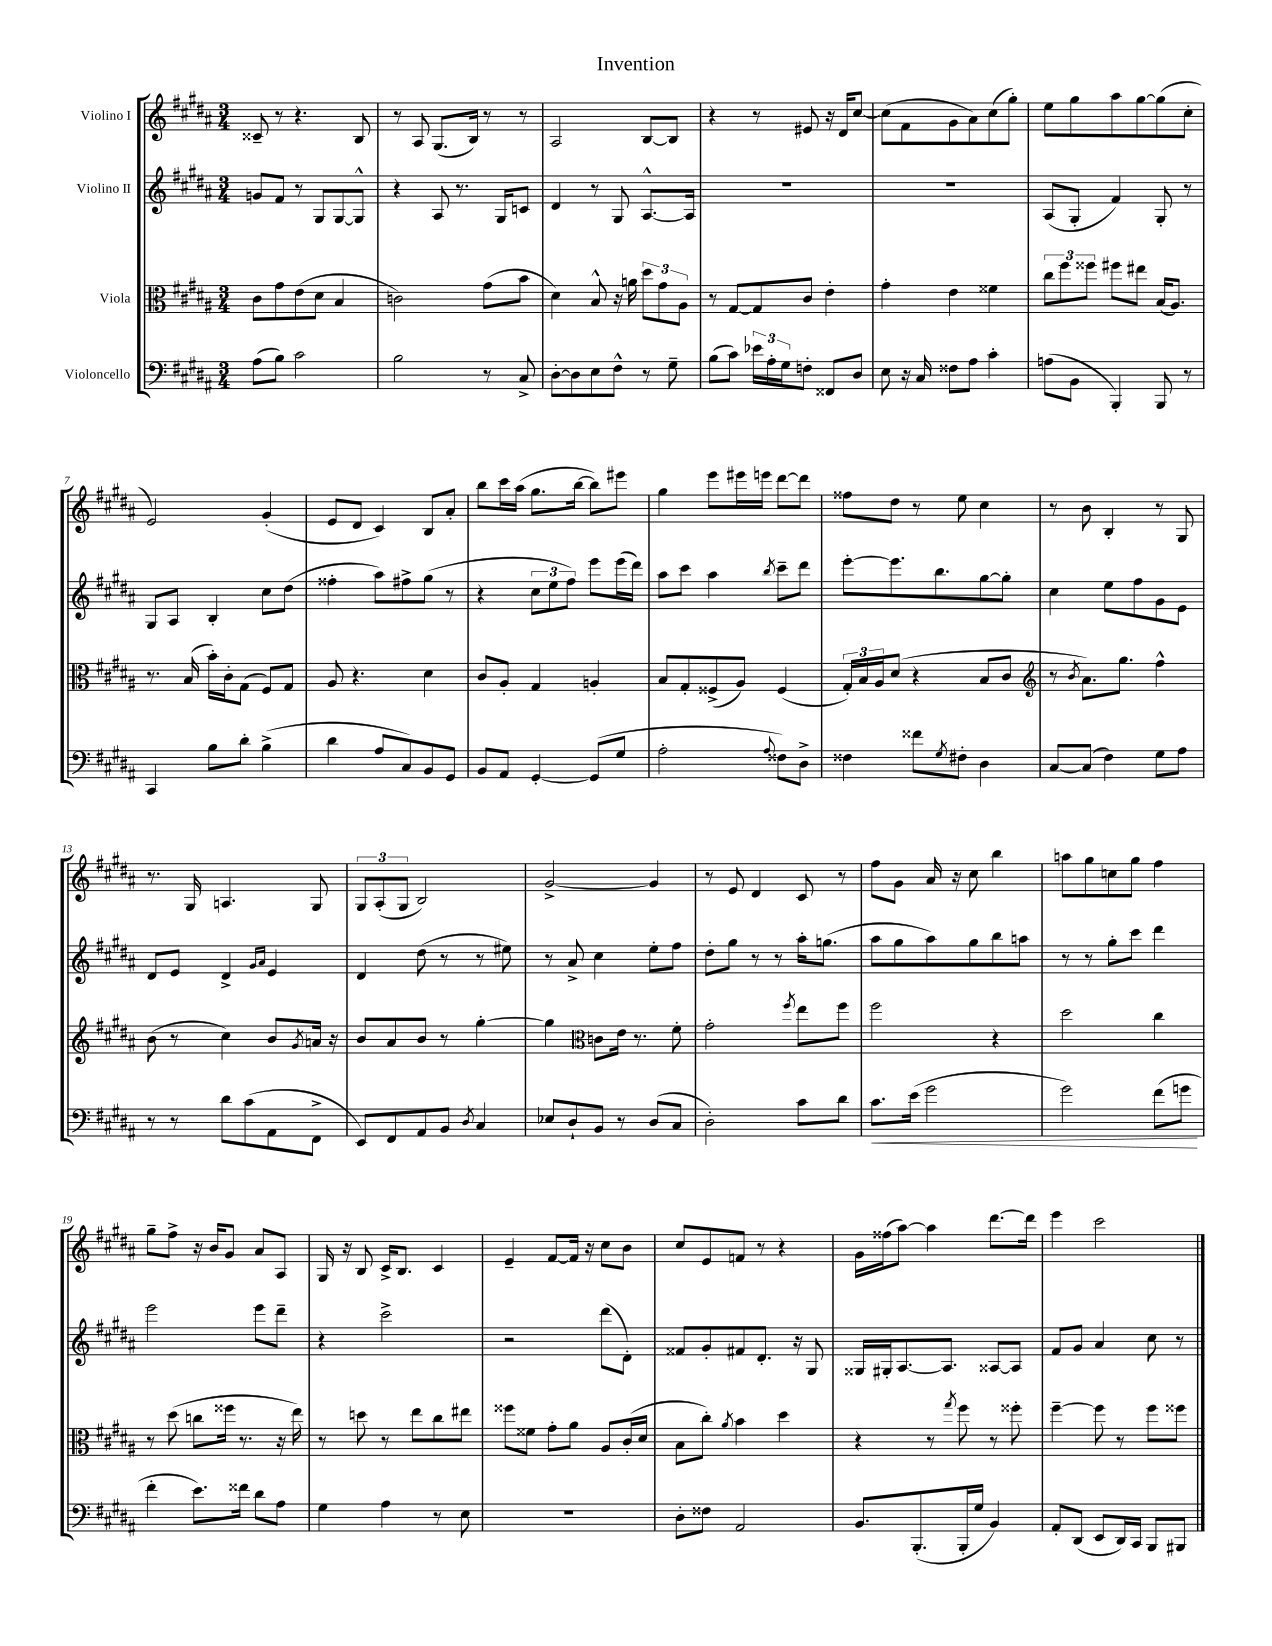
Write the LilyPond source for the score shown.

\header { title = "Invention" }
<<
\new StaffGroup <<
\new Staff = "s0" \with { instrumentName = "Violino I" } {
    \clef treble \key b \major \numericTimeSignature \time 3/4
    cisis'8-- r8 r4. b8 |
    r8 ais8 gis8.( b16) r8 r8 |
    ais2 b8~ b8 |
    r4 r8 eis'8 r16 dis'16 cis''8~ |
    cis''8( fis'8 gis'8 ais'8) cis''8( gis''8-.) |
    e''8 gis''8 ais''8 gis''8~ gis''8( cis''8-. |
    e'2) gis'4-.( |
    e'8 dis'8 cis'4) b8 ais'8-. |
    b''8 cis'''16 ais''16( gis''8. b''16~ b''8) eis'''8 |
    gis''4 e'''8 eis'''16 e'''16 dis'''8~ dis'''8 |
    fisis''8 dis''8 r8 e''8 cis''4 |
    r8 b'8 b4-. r8 gis8 |
    r8. gis16 a4. gis8 |
    \tuplet 3/2 { gis8 ais8-.( gis8 } b2) |
    gis'2~-> gis'4 |
    r8 e'8 dis'4 cis'8 r8 |
    fis''8 gis'8 ais'16 r16 cis''8 b''4 |
    a''8 gis''8 c''8 gis''8 fis''4 |
    gis''8-- fis''8-> r16 b'16 gis'8 ais'8 ais8 |
    gis16 r16 b8 cis'16-> b8. cis'4 |
    e'4-- fis'8~ fis'16 r16 cis''8 b'8 |
    cis''8 e'8 f'8 r8 r4 |
    gis'16 fisis''16( ais''8~) ais''4 dis'''8.~ dis'''16 |
    e'''4 cis'''2 \bar "|." |
}
\new Staff = "s1" \with { instrumentName = "Violino II" } {
    \clef treble \key b \major \numericTimeSignature \time 3/4
    g'8 fis'8 r8 gis8 gis8~ gis8-^ |
    r4 ais8 r8. gis16 c'8 |
    dis'4 r8 gis8 ais8.~-^ ais16 |
    R2. |
    R2. |
    ais8( gis8-. fis'4) gis8-. r8 |
    gis8 ais8 b4-. cis''8 dis''8( |
    fisis''4-. ais''8) fis''8-> gis''8( r8 |
    r4 \tuplet 3/2 { cis''8 e''8 fis''8) } e'''8 e'''16( dis'''16) |
    ais''8 cis'''8 ais''4 \acciaccatura { b''8 } cis'''8-- dis'''8 |
    e'''8~-. e'''8. b''8. gis''8~ gis''8-. |
    cis''4 e''8 fis''8 gis'8 e'8 |
    dis'8 e'8 dis'4-> \grace { gis'16 ais'16 } e'4 |
    dis'4 dis''8( r8 r8 eis''8) |
    r8 ais'8-> cis''4 e''8-. fis''8 |
    dis''8-. gis''8 r8 r8 ais''16-. g''8.( |
    ais''8 gis''8 ais''8) gis''8 b''8 a''8 |
    r8 r8 gis''8-. cis'''8 dis'''4 |
    e'''2 e'''8 dis'''8-- |
    r4 cis'''2-> |
    r2 dis'''8( dis'8-.) |
    fisis'8 gis'8-. fis'8 dis'8.-. r16 gis8 |
    gisis16 gis16-. ais8.~ ais8. aisis8~ aisis8 |
    fis'8 gis'8 ais'4 cis''8 r8 \bar "|." |
}
\new Staff = "s2" \with { instrumentName = "Viola" } {
    \clef alto \key b \major \numericTimeSignature \time 3/4
    cis'8 gis'8 e'8( dis'8 b4 |
    c'2) gis'8( b'8 |
    dis'4) b8-^ r16 a'16 \tuplet 3/2 { dis''8 gis'8 ais8 } |
    r8 gis8~ gis8 cis'8 e'4-. |
    gis'4-. e'4 fisis'4 |
    \tuplet 3/2 { cis''8 fis''8 fisis''8 } fis''8 eis''8 b16( ais8.) |
    r8. b16( b'16-.) cis'16-. gis8( fis8) gis8 |
    ais8 r4. dis'4 |
    cis'8 ais8-. gis4 a4-. |
    b8 gis8-. fisis8->( ais8) fisis4( |
    \tuplet 3/2 { gis16-.) b16 ais16 } dis'8( r4 b8 cis'8 |
    \clef treble r8 \acciaccatura { b'8 } ais'8.) gis''8. fis''4-^ |
    b'8( r8 cis''4) b'8 \acciaccatura { gis'8 } a'16 r16 |
    b'8 ais'8 b'8 r8 gis''4~-. |
    gis''4 \clef alto c'8 e'16 r8. fis'8-. |
    gis'2-. \acciaccatura { fis''8 } e''8 fis''8 |
    fis''2 r4 |
    dis''2 cis''4 |
    r8 dis''8( c''8 fisis''16 r8. r16 e''16) |
    r8 d''8 r8 e''8 cis''8 eis''8 |
    fisis''8 fisis'8 gis'8-. ais'8 ais8 cis'16-.( dis'16 |
    b8 cis''8-.) \acciaccatura { ais'8 } b'4 dis''4 |
    r4 r8 \acciaccatura { gis''8 } fis''8 r8 fisis''8-. |
    fis''4~-- fis''8 r8 fis''8 fisis''8 \bar "|." |
}
\new Staff = "s3" \with { instrumentName = "Violoncello" } {
    \clef bass \key b \major \numericTimeSignature \time 3/4
    ais8( b8) cis'2 |
    b2 r8 cis8-> |
    dis8~-. dis8 e8 fis8-^ r8 gis8-- |
    b8( cis'8) \tuplet 3/2 { ees'16 ais16-. gis16 } f8-. fisis,8 dis8 |
    e8 r16 cis16 fisis8 ais8 cis'4-. |
    a8( b,8 b,,4-.) b,,8 r8 |
    cis,4 b8 dis'8-. b4->( |
    dis'4 ais8 cis8) b,8 gis,8 |
    b,8 ais,8 gis,4~-. gis,8( gis8 |
    ais2-. \appoggiatura { ais8 } fisis8) dis8-> |
    fisis4 fisis'8 \acciaccatura { gis8 } fis8-. dis4 |
    cis8~ cis8( fis4) gis8 ais8 |
    r8 r8 dis'8 cis'8( ais,8 fis,8-> |
    e,8) fis,8 ais,8 b,8 \acciaccatura { dis8 } cis4 |
    ees8 dis8-! b,8 r8 dis8( cis8 |
    dis2-.) cis'8 dis'8 |
    cis'8.\< e'16( gis'2 |
    gis'2) fis'8( g'8\! |
    fis'4-. e'8.) fisis'16 dis'8 ais8 |
    gis4 ais4 r8 e8 |
    R2. |
    dis8-. fisis8 ais,2 |
    b,8. b,,8.-.( b,,16-. gis16 b,4) |
    ais,8-. dis,8( e,8 dis,16) cis,16 b,,8 bis,,8 \bar "|." |
}
>>
>>
